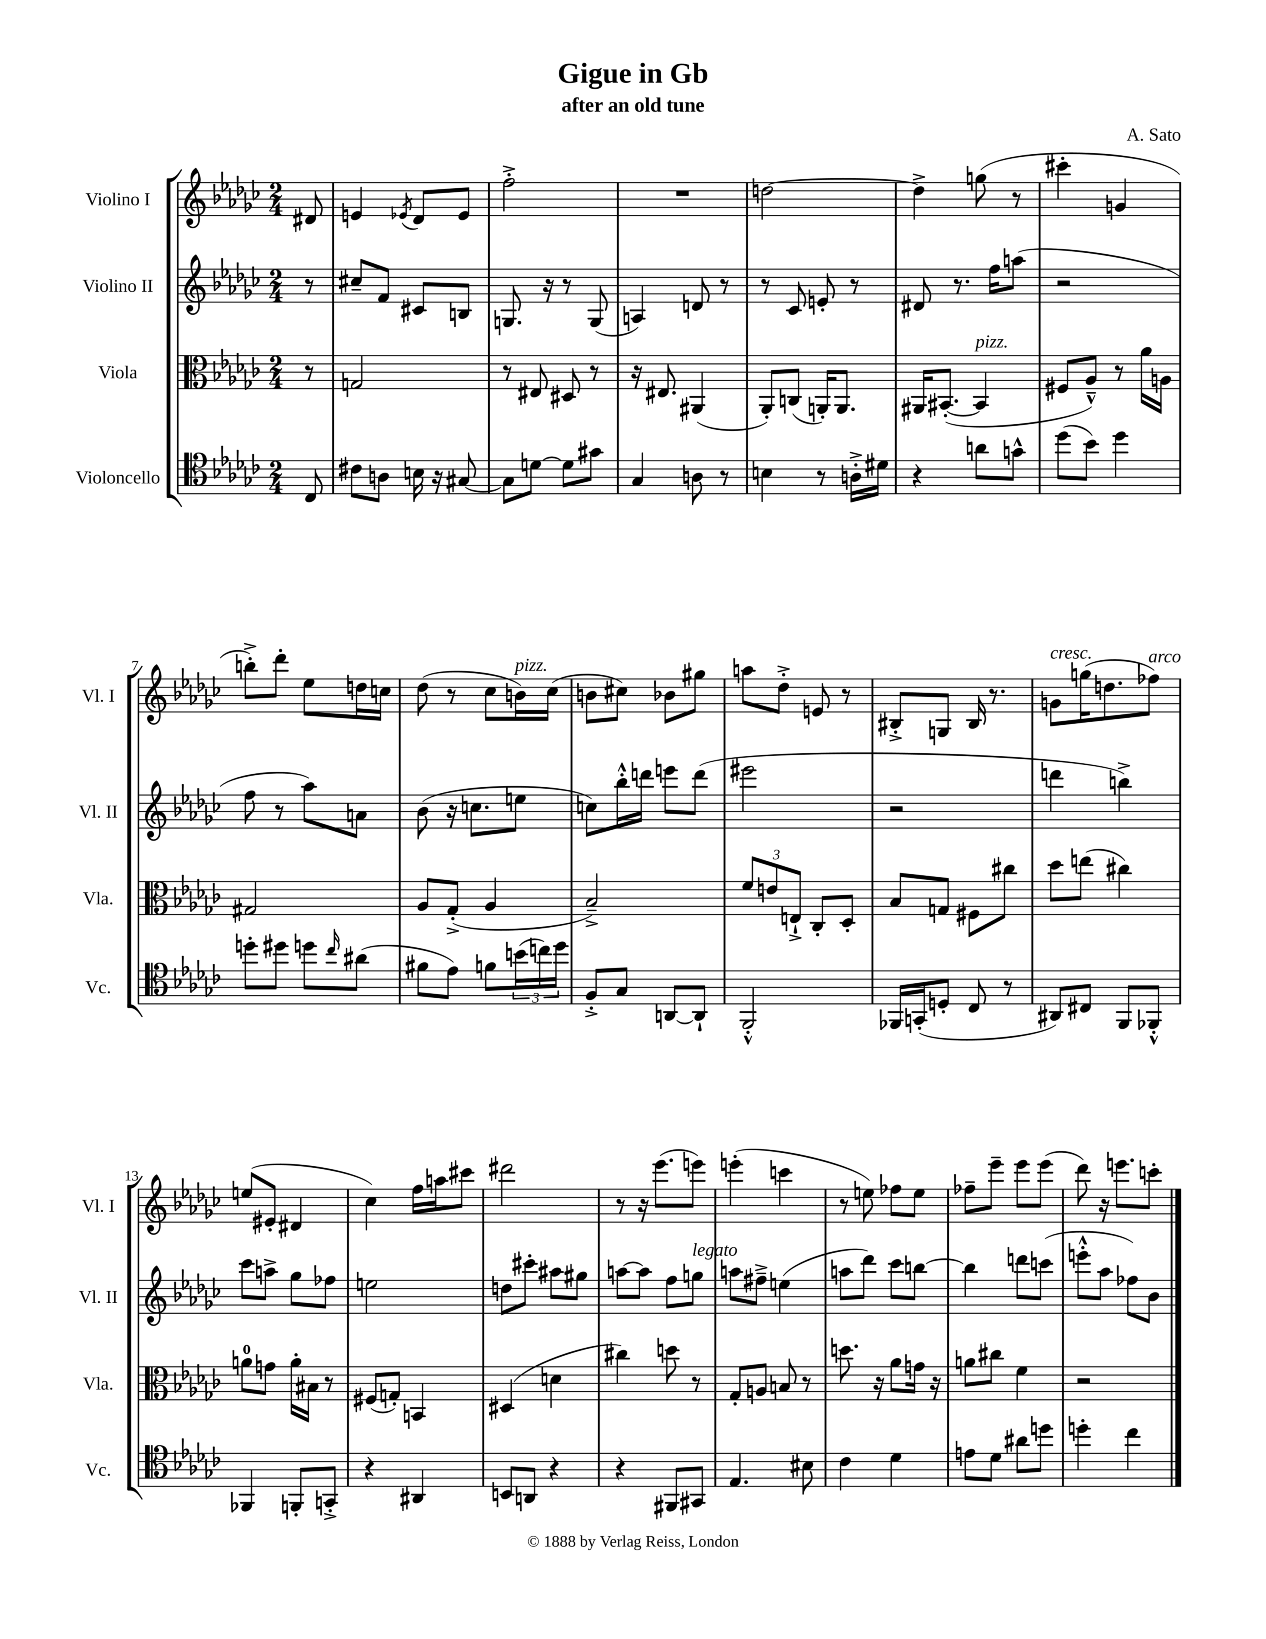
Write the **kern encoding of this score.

**kern	**kern	**kern	**kern
*staff4	*staff3	*staff2	*staff1
*clefC4	*clefC3	*clefG2	*clefG2
*k[b-e-a-d-g-c-]	*k[b-e-a-d-g-c-]	*k[b-e-a-d-g-c-]	*k[b-e-a-d-g-c-]
*M2/4	*M2/4	*M2/4	*M2/4
8C-/	8r	8r	8d#/
=	=	=	=
8c#\L	2G/	8cc#~/L	4e/
8A\J	.	8f/J	.
.	.	.	8qe-/
16B\	.	8c#/L	8d-/L
16r	.	.	.
[8G#/	.	8B/J	8e-/J
=	=	=	=
8G#\]L	8r	8.G/	2ff'^\
[8d\J	8E#/	.	.
.	.	16r	.
8d\]L	8D#/	8r	.
8g#\J	8r	(8G/	.
=	=	=	=
4G-/	16r	4A/)	2r
.	8.E#/	.	.
8A\	(4AA#/	8d/	.
8r	.	8r	.
=	=	=	=
4B\	8AA-'/L)	8r	[2dd\
.	(8C/J	8c-/	.
8r	16AA'/LK)	8e'/	.
.	8.AA/J	.	.
16A'^\LL	.	8r	.
16d#\JJ	.	.	.
=	=	=	=
4r	16AA#/LK	8d#/	4dd^\]
.	([8.BB#'/J	.	.
.	.	8.r	.
8a\L	4BB#/]	.	(8gg\
.	.	16ff\LK	.
8g^^\J	.	(8aa\J	8r
=	=	=	=
(8dd-\L	8F#/L	2r	4ccc#'\
8b-\J)	8A-~^^/J)	.	.
4dd-\	8r	.	4g/
.	16a-\LL	.	.
.	16A\JJ	.	.
=	=	=	=
8dd'\L	2G#/	8ff\	8bb'^\L)
8dd#\J	.	8r	8ddd-'\J
8dd\L	.	8aa-\L)	8ee-\L
16qqcc-/	.	.	.
(8a#\J	.	8a\J	16dd\L
.	.	.	16cc\JJ
=	=	=	=
8f#\L	8A-/L	(8b-\	(8dd-\
8e-\J)	(8G-'^/J	16r	8r
.	.	8.cc\L	.
8f\L	4A-/	.	8cc-\L
(24b\L	.	8ee\J	16b\L)
24cc\)	.	.	.
.	.	.	(16cc-\JJ
24dd-\JJ	.	.	.
=	=	=	=
8F'^/L	2B-~^/)	8cc\L)	8b\L
8G-/J	.	16bb-'^^\L	8cc#\J)
.	.	16ddd\JJ	.
[8AA/L	.	8eee\L	8b-\L
8AA`/]J	.	(8ddd\J	8gg#\J
=	=	=	=
2FF'^^/	12f/L	2eee#\	8aa\L
.	12e/	.	.
.	.	.	8dd-'^\J
.	12E`^/J	.	.
.	8C-'/L	.	8e/
.	8D-'/J	.	8r
=	=	=	=
16FF-/LL	8B-/L	2r	8B#'^/L
(16GG'/J	.	.	.
8D'/J	8G/J	.	8G/J
8C-/	8F#\L	.	16B#/
.	.	.	8.r
8r	8cc#\J	.	.
=	=	=	=
8AA#/L)	8dd-\L	4ddd\	8g\L
8C#/J	(8ee\J	.	(16gg\K
.	.	.	8.dd\
8FF/L	4cc#\)	4bb^\)	.
8FF-'^^/J	.	.	8ff-\J)
=	=	=	=
4FF-/	8a\L	8ccc-\L	(8ee/L
.	8g\J	8aa^\J	8e#'/J
8FF'/L	16a'\LL	8gg-\L	4d#/
.	16B#\JJ	.	.
8GG'^/J	8r	8ff-\J	.
=	=	=	=
4r	(8F#/L	2ee\	4cc-\)
.	8G'/J)	.	.
4AA#/	4BB/	.	16ff\LL
.	.	.	16aa\J
.	.	.	8ccc#\J
=	=	=	=
8BB/L	(4D#/	8dd\L	2ddd#\
8AA/J	.	8ccc#'\J	.
4r	4d\	8aa#\L	.
.	.	8gg#\J	.
=	=	=	=
4r	4cc#\)	[8aa\L	8r
.	.	8aa\]J	16r
.	.	.	(8.eee-\L
8FF#/L	8dd\	8ff\L	.
8GG#/J	8r	8gg\J	8eee\J)
=	=	=	=
4.E-/	8G-'/L	8aa\L	(4eee'\
.	8A/J	8ff#~^\J	.
.	8B/	(4ee\	4ccc\
8B#\	8r	.	.
=	=	=	=
4c-\	8.dd\	8aa\L	8r
.	.	8ddd-\J)	8ee\)
.	16r	.	.
4d-\	8a-\L	8ccc-\L	8ff-\L
.	16g\Jk	[8bb\J	8ee\J
.	16r	.	.
=	=	=	=
8e\L	8a\L	4bb\]	8ff-~\L
8d-\J	8cc#\J	.	8eee-~\J
8a#\L	4f\	8ddd\L	8eee-\L
8dd\J	.	(8ccc\J	(8eee-\J
=	=	=	=
4dd'\	2r	8eee'^^\L	8ddd-\)
.	.	8aa-\J	16r
.	.	.	8.eee\L
4cc-\	.	8ff-\L)	.
.	.	8b-\J	8ccc'\J
==	==	==	==
*-	*-	*-	*-
